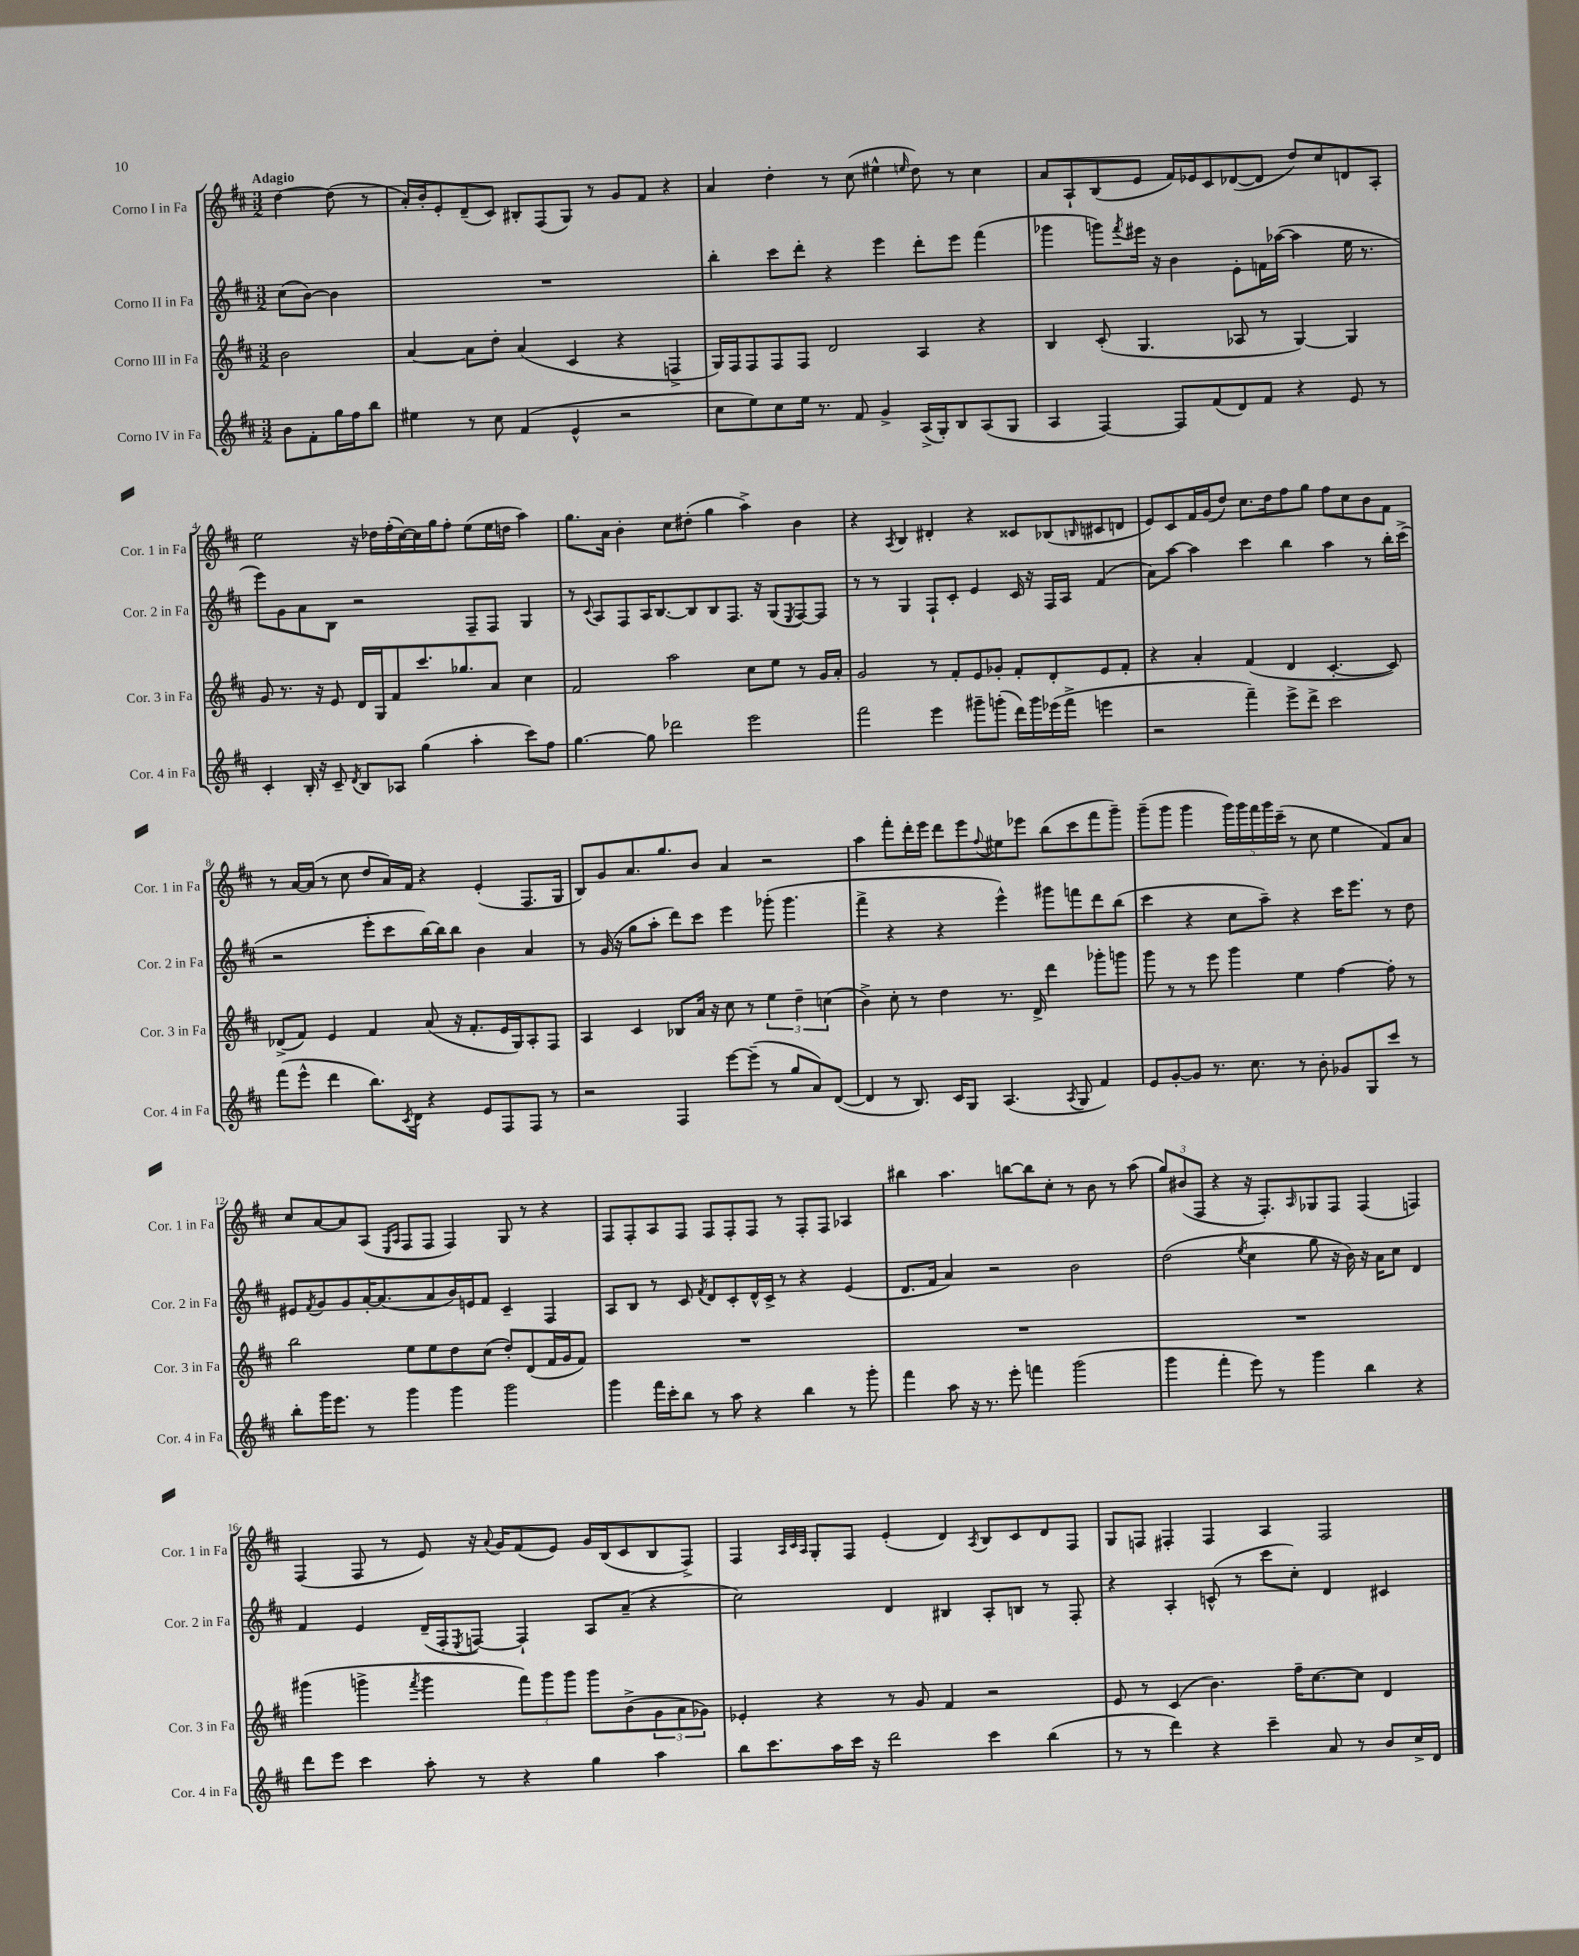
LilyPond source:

<<
\new StaffGroup <<
\new Staff = "s0" \with { instrumentName = "Corno I in Fa" shortInstrumentName = "Cor. 1 in Fa" } {
    \clef treble \key d \major \numericTimeSignature \time 3/2 \partial 2 \tempo "Adagio"
    d''4~ d''8( r8 |
    a'16-.) b'16-. e'8-. d'8--( cis'8) bis8-. fis8( g8) r8 g'8 fis'8 r4 |
    a'4 d''4-. r8 cis''8( eis''4-^ \grace { e''16 } d''8) r8 cis''4 |
    a'8 a8-! b8( e'8 fis'16) ees'16 cis'8 des'8~( des'8 d''8) cis''8 d'8 a8-. |
    e''2 r16 des''16 fis''16-.( cis''16~) cis''16 g''16 fis''8-. e''8( e''16 d''16 a''4) |
    g''8. a'16 b'4-. cis''8 dis''8-.( g''4 a''4->) b'4 |
    r4 \acciaccatura { a8 } b4 dis'4-. r4 cisis'8 bes8( \grace { b16 } cis'8 d'8 |
    e'8) cis'8 fis'16 g'16( d''8) cis''8. d''16 fis''8 g''8 fis''8 cis''8 b'8 fis'8 |
    r8 a'16~ a'16( r8 cis''8 d''8 a'16) fis'16 r4 e'4-.( fis8. g16 |
    b8) g'8 a'8. g''8. b'8 a'4 r2 |
    a''4 fis'''8-. d'''16-. e'''16 d'''8 e'''8 \appoggiatura { fis''8 } eis''8 ees'''8 b''8( cis'''8 fis'''8 g'''8--) |
    g'''8--( g'''8 g'''4 \tuplet 5/4 { g'''16) g'''16 fis'''16 g'''16 cis'''16--( } r8 cis''8 e''4 fis'8) a'8 |
    cis''8 a'8~ a'8 a8( \grace { e16 a16 } fis8 fis8 fis4) g8 r8 r4 |
    fis8 fis8-. a8 fis8 fis8 fis8-. fis8 r8 fis8-. fis8 aes4 |
    bis''4 a''4. b''8~ b''8 cis''8-. r8 b'8 r8 a''8( |
    \tuplet 3/2 { g''8) bis'8( fis8 } r4 r16 fis8.-.) \grace { a16 } ges8 fis8 fis4( f4) |
    fis4( fis8 r8 e'8) r16 \appoggiatura { a'8 } g'16 fis'8( e'8) g'16 b16( cis'8 b8 fis8->) |
    fis4 \grace { a32 cis'32 a32 } g8-. fis8 e'4-.( d'4) \acciaccatura { a8 } b8 cis'8 d'8 fis8 |
    g8 f8 fis4-. fis4 a4 fis2 \bar "|." |
}
\new Staff = "s1" \with { instrumentName = "Corno II in Fa" shortInstrumentName = "Cor. 2 in Fa" } {
    \clef treble \key d \major \numericTimeSignature \time 3/2 \partial 2
    cis''8( b'8~) b'4 |
    R1. |
    b''4-. cis'''8 d'''8-. r4 e'''4 d'''8-. e'''8 fis'''4( |
    ges'''4 g'''8) \acciaccatura { fis'''8 } eis'''16 r16 b'4 e'8-. f'16 aes''16~( aes''4 e''16 r8. |
    e'''8) g'8 a'8 b8 r2 fis8-- fis8 g4 |
    r8 \appoggiatura { cis'8 } a8 fis8 a16 b8.~ b8 b8 fis8. r16 g8( \acciaccatura { e8 } fis8~) fis8 |
    r8 r8 g4 fis8-! cis'8-. e'4 cis'16 r16 fis16 a16 fis'4( |
    a'8) a''8~ a''4 cis'''4 b''4 a''4 r8 b''16-. cis'''16->( |
    r2 e'''8-. cis'''8 b''16~) b''16 b''8 b'4 a'4 |
    r8 g'16( r16 g''8 a''8-. d'''8) cis'''8 e'''4 ges'''8-.( ges'''4. |
    fis'''4-> r4 r4 e'''4-^) gis'''8 f'''8 d'''8 b''8( |
    cis'''4 r4 cis''8 a''8--) r4 cis'''16 e'''8. r8 d''8 |
    eis'8 \acciaccatura { fis'8 } g'8 g'8 a'16~-. a'8.( a'8 b'16) e'16 fis'8 cis'4-- fis4 |
    a8 b8 r8 cis'8 \acciaccatura { fis'8 } d'8 cis'8-. d'16-^ cis'16-> r8 r4 e'4( |
    d'8. fis'16 a'4) r2 b'2 |
    d''2( \acciaccatura { e''8 } cis''4 g''8 r16 b'16) r16 a'16 cis''8 d'4 |
    fis'4 e'4 d'16--( fis16-. \acciaccatura { e8 } f8~) f4-! a8 a'8--( r4 |
    cis''2) d'4 bis4 a8-. b8 r8 fis8-. |
    r4 a4-. c'8-^( r8 cis'''8 cis''8-.) d'4 cis'4 \bar "|." |
}
\new Staff = "s2" \with { instrumentName = "Corno III in Fa" shortInstrumentName = "Cor. 3 in Fa" } {
    \clef treble \key d \major \numericTimeSignature \time 3/2 \partial 2
    b'2 |
    a'4~ a'8 d''8-. a'4( cis'4 r4 f4-> |
    g16) fis16 fis8 fis8 fis8 d'2 a4 r4 |
    b4 cis'8-.( g4. aes8 r8 g4~) g4 |
    g'8 r8. r16 e'8 d'16 g16 fis'8 cis'''8. ges''8. a'8 cis''4 |
    fis'2 a''2 cis''8 e''8 r8 g'16 a'16-. |
    g'2 r8 fis'8-. e'8 ges'8-. fis'8-. d'8-. e'8 fis'8-. |
    r4 a'4-. fis'4( d'4 cis'4.~-. cis'8) |
    des'8->( fis'8) e'4 fis'4 a'8( r16 fis'8.-. e'16 g16) a8-. fis8 |
    a4 cis'4 bes8 a'16 r16 cis''8 r8 \tuplet 3/2 { e''4 d''4-- c''4( } |
    b'4->) cis''8-. r8 d''4 r8. d'16-> d'''4 ges'''8-. g'''8 |
    g'''8 r8 r8 e'''8 g'''4 e''4 fis''4~ fis''8-. r8 |
    b''2 e''8 e''8 d''8 cis''8( d''8-.) d'8( fis'16 g'16 fis'8) |
    R1. |
    R1. |
    R1. |
    gis'''4( g'''4-> \acciaccatura { fis'''8 } g'''4 \tuplet 3/2 { fis'''8) g'''8 g'''8 } g'''8 b'8->( \tuplet 3/2 { g'8 a'8 ges'8) } |
    ees'4-. r4 r8 g'8 fis'4 r2 |
    e'8 r8 cis'4( b'4.) fis''16-- cis''8.~ cis''8 d'4 \bar "|." |
}
\new Staff = "s3" \with { instrumentName = "Corno IV in Fa" shortInstrumentName = "Cor. 4 in Fa" } {
    \clef treble \key d \major \numericTimeSignature \time 3/2 \partial 2
    b'8 fis'8-. g''16 fis''16 b''8 |
    eis''4 r8 cis''8 fis'4( e'4-^ r2 |
    cis''8 e''8) cis''8 e''16 r8. fis'8 g'4-> a16->( g16-.) b8 a8( g8 |
    a4 fis4~) fis8 fis'8( d'8) fis'8 r4 e'8 r8 |
    cis'4-. b16-. r16 cis'8-- \acciaccatura { d'8 } b8 aes8 g''4( a''4-. cis'''8) fis''8 |
    g''4.~ g''8 des'''2 e'''2 |
    fis'''2 e'''4 gis'''8-- g'''8-.( d'''16) g'''16 ees'''16( fis'''16-> e'''4 |
    r2 fis'''4--) e'''8-> d'''8-> cis'''2 |
    fis'''8( e'''8-^ d'''4 b''8.) \acciaccatura { cis'8 } d'16 r4 e'8 fis8 fis8 r8 |
    r2 fis4 e'''8~ e'''8--( r8 g''8 a'8) d'8~( |
    d'4 r8 b8.) cis'16 g8 a4.( \acciaccatura { a8 } g8 fis'4) |
    e'8 g'8~-. g'8 r8. cis''8. r8 b'8-. ges'8 g8 cis'''8 r8 |
    b''8-. g'''16 e'''8. r8 g'''4 g'''4 g'''2 |
    g'''4 fis'''16 cis'''16-. b''8 r8 a''8 r4 b''4 r8 g'''8-. |
    fis'''4 a''8 r16 r8. e'''8-. f'''4 g'''2( |
    g'''4 fis'''4-. e'''8) r8 g'''4 b''4 r4 |
    d'''8 e'''8 cis'''4 a''8-. r8 r4 g''4 a''4 |
    b''8 cis'''8. a''16 cis'''16 r16 d'''2 cis'''4 b''4( |
    r8 r8 d'''4) r4 cis'''4-- a'8 r8 b'8 cis''16-> d'16 \bar "|." |
}
>>
>>
